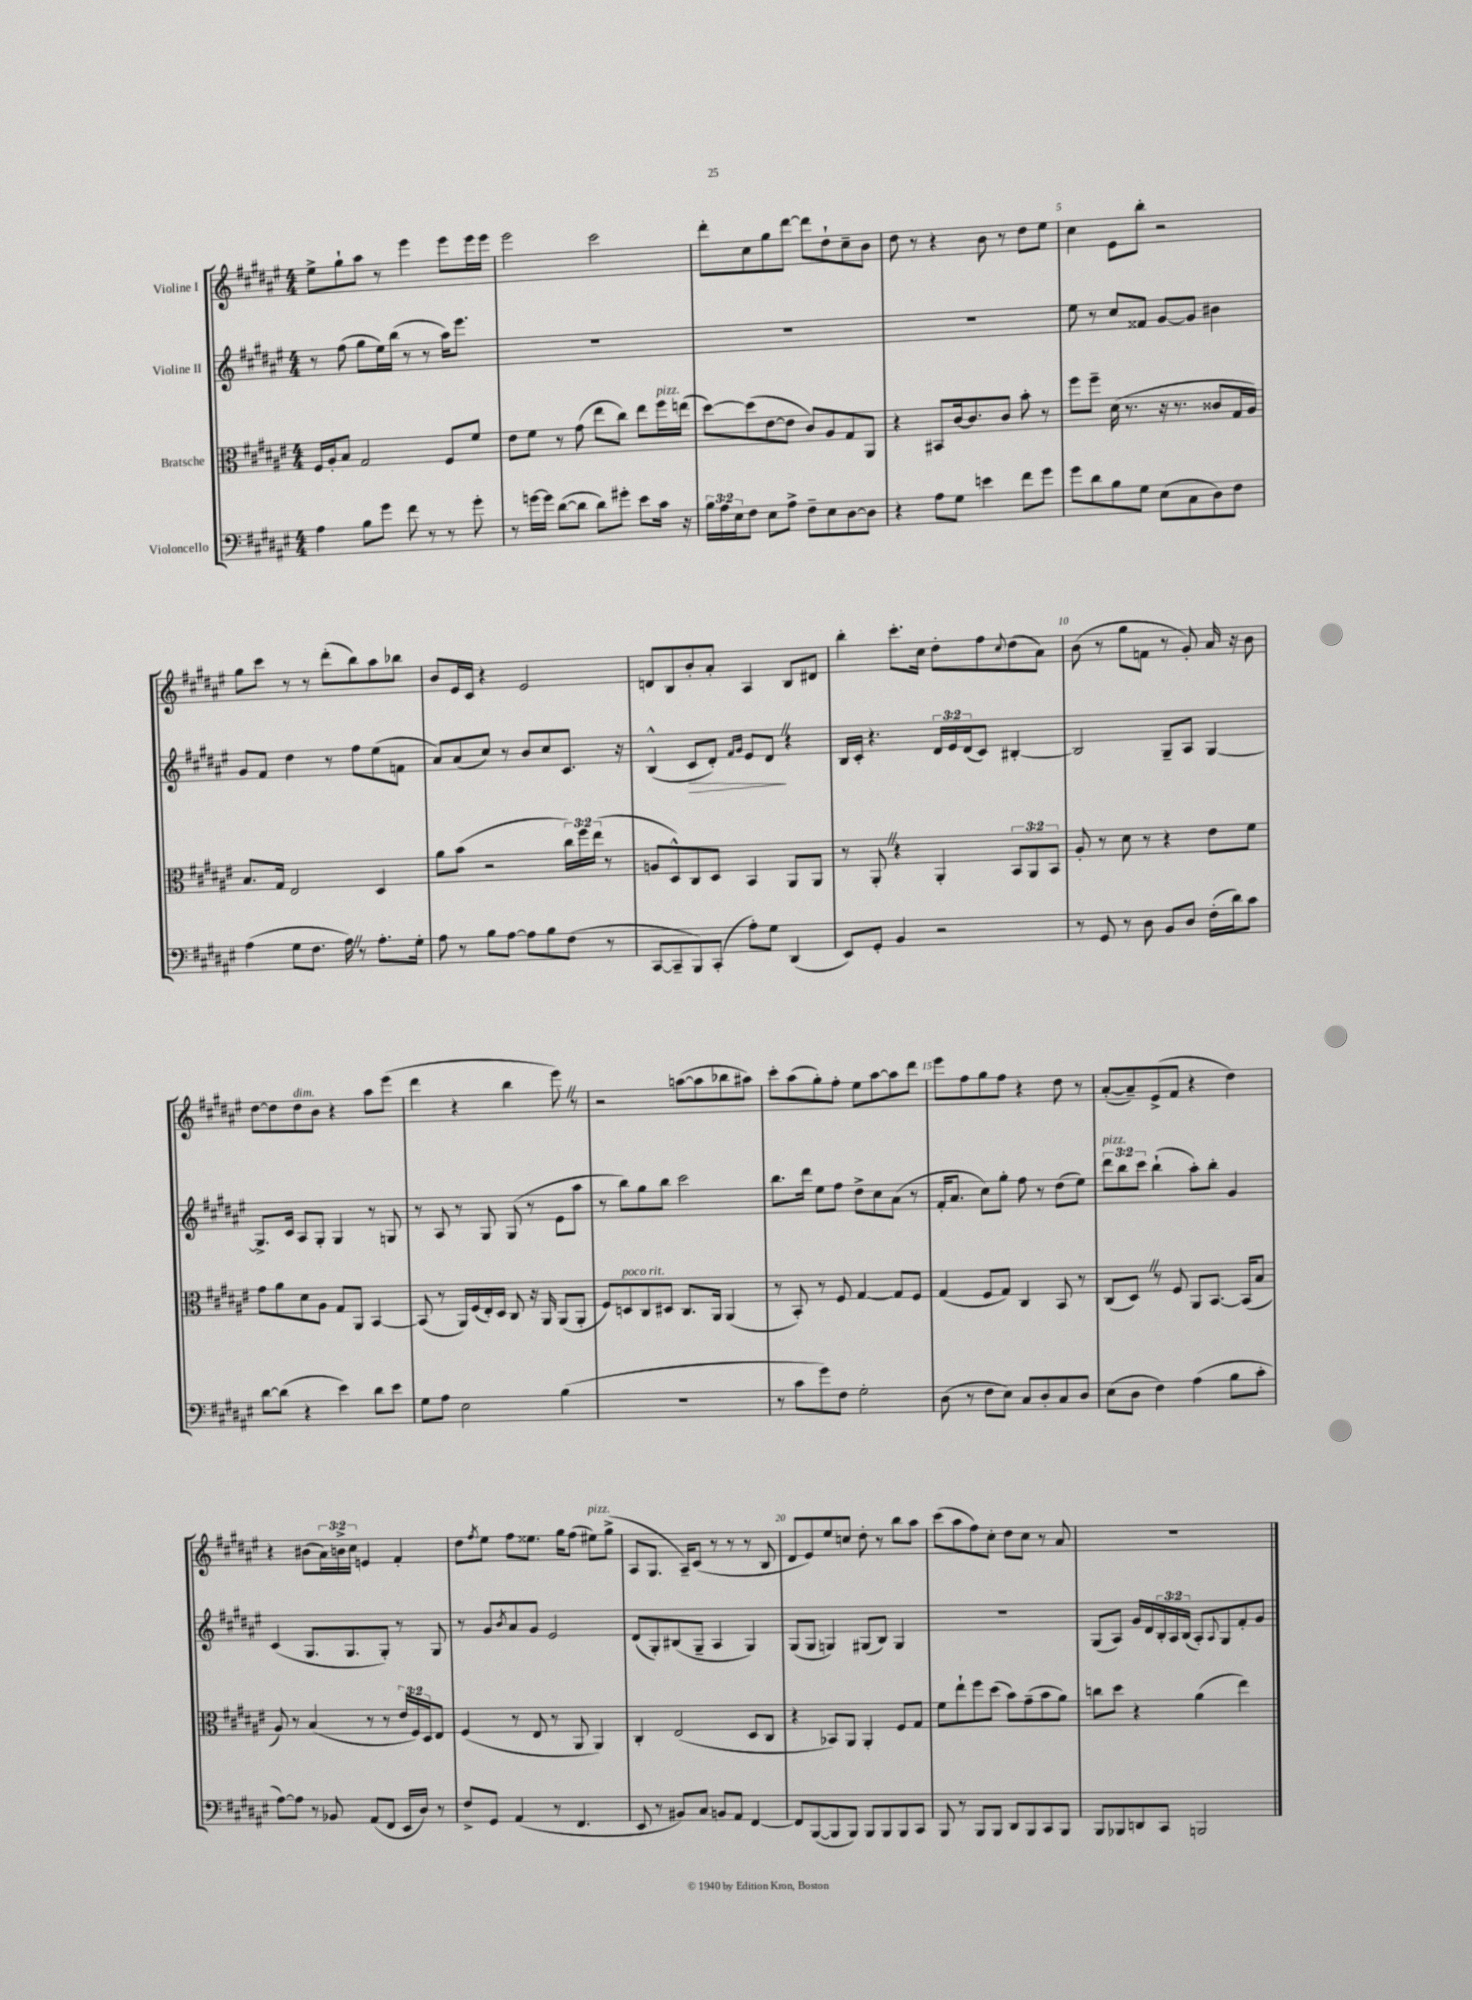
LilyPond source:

<<
\new StaffGroup <<
\new Staff = "s0" \with { instrumentName = "Violine I" } {
    \clef treble \key fis \major \numericTimeSignature \time 4/4 \override Staff.TupletNumber.text = #tuplet-number::calc-fraction-text
    eis''8-> gis''8-! ais''8 r8 eis'''4 eis'''8 eis'''16 eis'''16 |
    eis'''2 cis'''2 |
    dis'''8-. cis''8 gis''8 dis'''8~ dis'''8 dis''8-! cis''8-- b'8 |
    dis''8 r8 r4 b'8 r8 dis''8 eis''8 |
    cis''4 eis'8 b''8-. r2 |
    gis''8 cis'''8 r8 r8 dis'''8-.( b''8) ais''8 bes''8 |
    b'8 eis'16 cis'16 r4 eis'2 |
    d'8 b8 b'8-. ais'8-. ais4 b8 dis'8 |
    b''4-. cis'''8.-. cis''16 dis''8-. fis''8 \appoggiatura { cis''8 } dis''8( ais'8) |
    b'8( r8 gis''8 f'8 r8 gis'8-.) ais'16 r16 b'8 |
    dis''8~ dis''8 dis''8^\markup { \italic "dim." } b'8 r4 ais''8 eis'''8( |
    dis'''4 r4 b''4 eis'''8) \once \override BreathingSign.text = \markup { \musicglyph "scripts.caesura.straight" } \breathe r8 |
    r2 a''8~( a''8 bes''8 ais''8) |
    cis'''8-. ais''8( gis''8-.) fis''8-. eis''8 ais''8~ ais''8 dis'''8 |
    eis'''8 fis''8 gis''8 fis''8 r4 dis''8 r8 |
    ais'8~-.( ais'8--) eis'8->( fis'8 r4 dis''4) |
    r4 bis'8( \tuplet 3/2 { ais'16) b'16-> cis''16 } e'4 fis'4-. |
    dis''8 \acciaccatura { fis''8 } eis''8 fis''8 eisis''8. gis''16 fis''8( eis''8^\markup { \italic "pizz." }) gis''8->( |
    ais8 gis8. ais16--) cis'8( r8 r8 r8 b8 |
    dis'8 eis'8) eis''8 c''8 dis''8-. r8 b''8 ais''8 |
    cis'''8( ais''8 fis''8) cis''8-. dis''8 cis''8 r8 ais'8 |
    R1 \bar "|." |
}
\new Staff = "s1" \with { instrumentName = "Violine II" } {
    \clef treble \key fis \major \numericTimeSignature \time 4/4 \override Staff.TupletNumber.text = #tuplet-number::calc-fraction-text
    r8 fis''8( gis''8 eis''16) b''16( r8 r8 ais''16) eis'''8. |
    R1 |
    R1 |
    R1 |
    eis''8 r8 cis''8 fisis'8 gis'8~ gis'8 bis'4 |
    gis'8 fis'8 dis''4 r8 fis''8 eis''8( f'8 |
    ais'8) ais'8( cis''8) r8 b'8 cis''8 cis'8. r16 |
    b4-^( cis'8\> dis'8-.) \grace { fis'16 gis'16 } eis'8 dis'8\! \once \override BreathingSign.text = \markup { \musicglyph "scripts.caesura.straight" } \breathe r4 |
    b16 cis'16-. r4. \tuplet 3/2 { dis'16 eis'16 dis'16( } cis'8) bis4~-. |
    bis2 gis8-- ais8 gis4~ |
    gis8.-> cis'16 ais8 gis8-. gis4 r8 g8 |
    r8 ais8 r8 gis8 gis8( r8 eis'8 ais''8 |
    r8 b''8) gis''8 b''8 cis'''2 |
    b''8. dis'''16 eis''8 fis''8 dis''8-> cis''8 ais'8( r8 |
    fis'16-. ais'8. cis''8) gis''8-. fis''8 r8 dis''8( eis''8) |
    \tuplet 3/2 { dis'''8^\markup { \italic "pizz." } b''8 cis'''8 } b''4-!( ais''8-.) b''8-. gis'4 |
    cis'4( gis8. gis8. gis8-.) r8 gis8 |
    r8 gis'8 \acciaccatura { b'8 } ais'8 gis'8 eis'2 |
    dis'8( gis8-.) bis8( gis8-- ais4 gis4) |
    gis8( gis8 g4) gis8( b8) gis4 |
    R1 |
    gis8( ais8) gis'16 dis'16 \tuplet 3/2 { b16-. ais16 b16( } ais8-.) \appoggiatura { ais8 } gis8 fis'8-. gis'8 \bar "|." |
}
\new Staff = "s2" \with { instrumentName = "Bratsche" } {
    \clef alto \key fis \major \numericTimeSignature \time 4/4 \override Staff.TupletNumber.text = #tuplet-number::calc-fraction-text
    fis16 ais16-. b8 gis2 fis8 fis'8 |
    eis'8 fis'8 r8 gis'8( eis''8 cis''8) eis''8 fis''16^\markup { \italic "pizz." } e''16( |
    dis''8~) dis''8( eis'8~ eis'8 cis'8) ais8 gis8 ais,8 |
    r4 bis,8 cis'16~ cis'8. cis'8 b'8-. r8 |
    fis''8 fis''8-- dis'16( r8. r16 r8. cisis'8 gis16 ais16) |
    b8. gis16 eis2 dis4 |
    ais'8 b'8( r2 \tuplet 3/2 { cis''16) fis''16 eis''16( } r8 |
    a8 dis8-^) cis8 dis8 b,4 ais,8 ais,8 |
    r8 ais,8-. \once \override BreathingSign.text = \markup { \musicglyph "scripts.caesura.straight" } \breathe r4 ais,4-. \tuplet 3/2 { b,8 ais,8 b,8 } |
    ais8-. r8 dis'8 r8 r4 eis'8 fis'8 |
    gis'8 ais'8 dis'8 ais8 gis8 ais,8 b,4~ |
    b,8( r8 ais,16) fis16( eis16-.) dis16 cis8 r16 ais,16 ais,8( ais,8-. |
    fis8) d8^\markup { \italic "poco rit." } cis8 dis8 cis8. ais,16 ais,4( |
    r8 b,8-.) r8 fis8 gis4~ gis8 fis8 |
    gis4( fis8 gis8) cis4 b,8 r8 |
    cis8( dis8) \once \override BreathingSign.text = \markup { \musicglyph "scripts.caesura.straight" } \breathe r8 fis8 ais,8 b,8.~ b,16( b8 |
    ais8) r8 b4( r8 r8 \tuplet 3/2 { eis'16 fis16) dis16 } eis8 |
    fis4( r8 eis8 r8 ais,8 ais,4) |
    cis4-. eis2( dis8 cis8 |
    r4 bes,8) ais,8 ais,4-. fis8 gis8 |
    fis'8 eis''8-! fis''8 dis''8( b'8) gis'8--( b'8 ais'8) |
    c''8 dis''8 r4 ais'4( eis''4) \bar "|." |
}
\new Staff = "s3" \with { instrumentName = "Violoncello" } {
    \clef bass \key fis \major \numericTimeSignature \time 4/4 \override Staff.TupletNumber.text = #tuplet-number::calc-fraction-text
    ais4 b8 gis'8 fis'8 r8 r8 gis'8-. |
    r8 g'16~ g'16 dis'8~( dis'8 dis'8) gis'8-. eis'8 cis'16 r16 |
    \tuplet 3/2 { b16 ais16 eis16 } fis8 eis8 ais8-> fis8-- eis8 dis8~ dis8 |
    r4 ais8 gis8 e'4 fis'8 gis'8 |
    gis'8 dis'8 b8 gis8 eis8( cis8 dis8) fis8 |
    ais4( gis8 fis8. ais16) \once \override BreathingSign.text = \markup { \musicglyph "scripts.caesura.straight" } \breathe r8 ais8.-. gis16-. |
    ais8 r8 b8 ais8~ ais8 b8 fis8( r8 |
    cis,8~ cis,8-- b,,8) cis,8-.( ais8-.) gis8 dis,4( |
    eis,8) gis,8-. b,4 r2 |
    r8 gis,8 r8 dis8 b,8 dis8 fis16-.( dis'16) cis'8 |
    dis'8~ dis'8( r4 eis'4) dis'8 eis'8 |
    gis8 ais8 eis2 b4( |
    R1 |
    r8 cis'8 gis'8) fis8 gis2-. |
    dis8( r8 fis8 eis8) cis8 dis8-. cis8 dis8 |
    eis8( dis8 fis4) ais4( b8 cis'8-. |
    ais8~) ais8 r8 bes,8 ais,8( fis,8 eis,16 dis16) r8 |
    fis8-> gis,8 ais,4( r8 fis,4. |
    eis,8 r8 bis,8) cis8 b,8 ais,8 fis,4~ |
    fis,8 b,,8~( b,,8 b,,8) b,,8 b,,8 b,,8 cis,8 |
    b,,8 r8 b,,8 b,,8 dis,8 b,,8 cis,8 b,,8 |
    b,,8 bes,,8 d,8 cis,8 b,,2 \bar "|." |
}
>>
>>
\layout { \context { \Score \override BarNumber.break-visibility = ##(#f #t #t) barNumberVisibility = #(every-nth-bar-number-visible 5) } }
